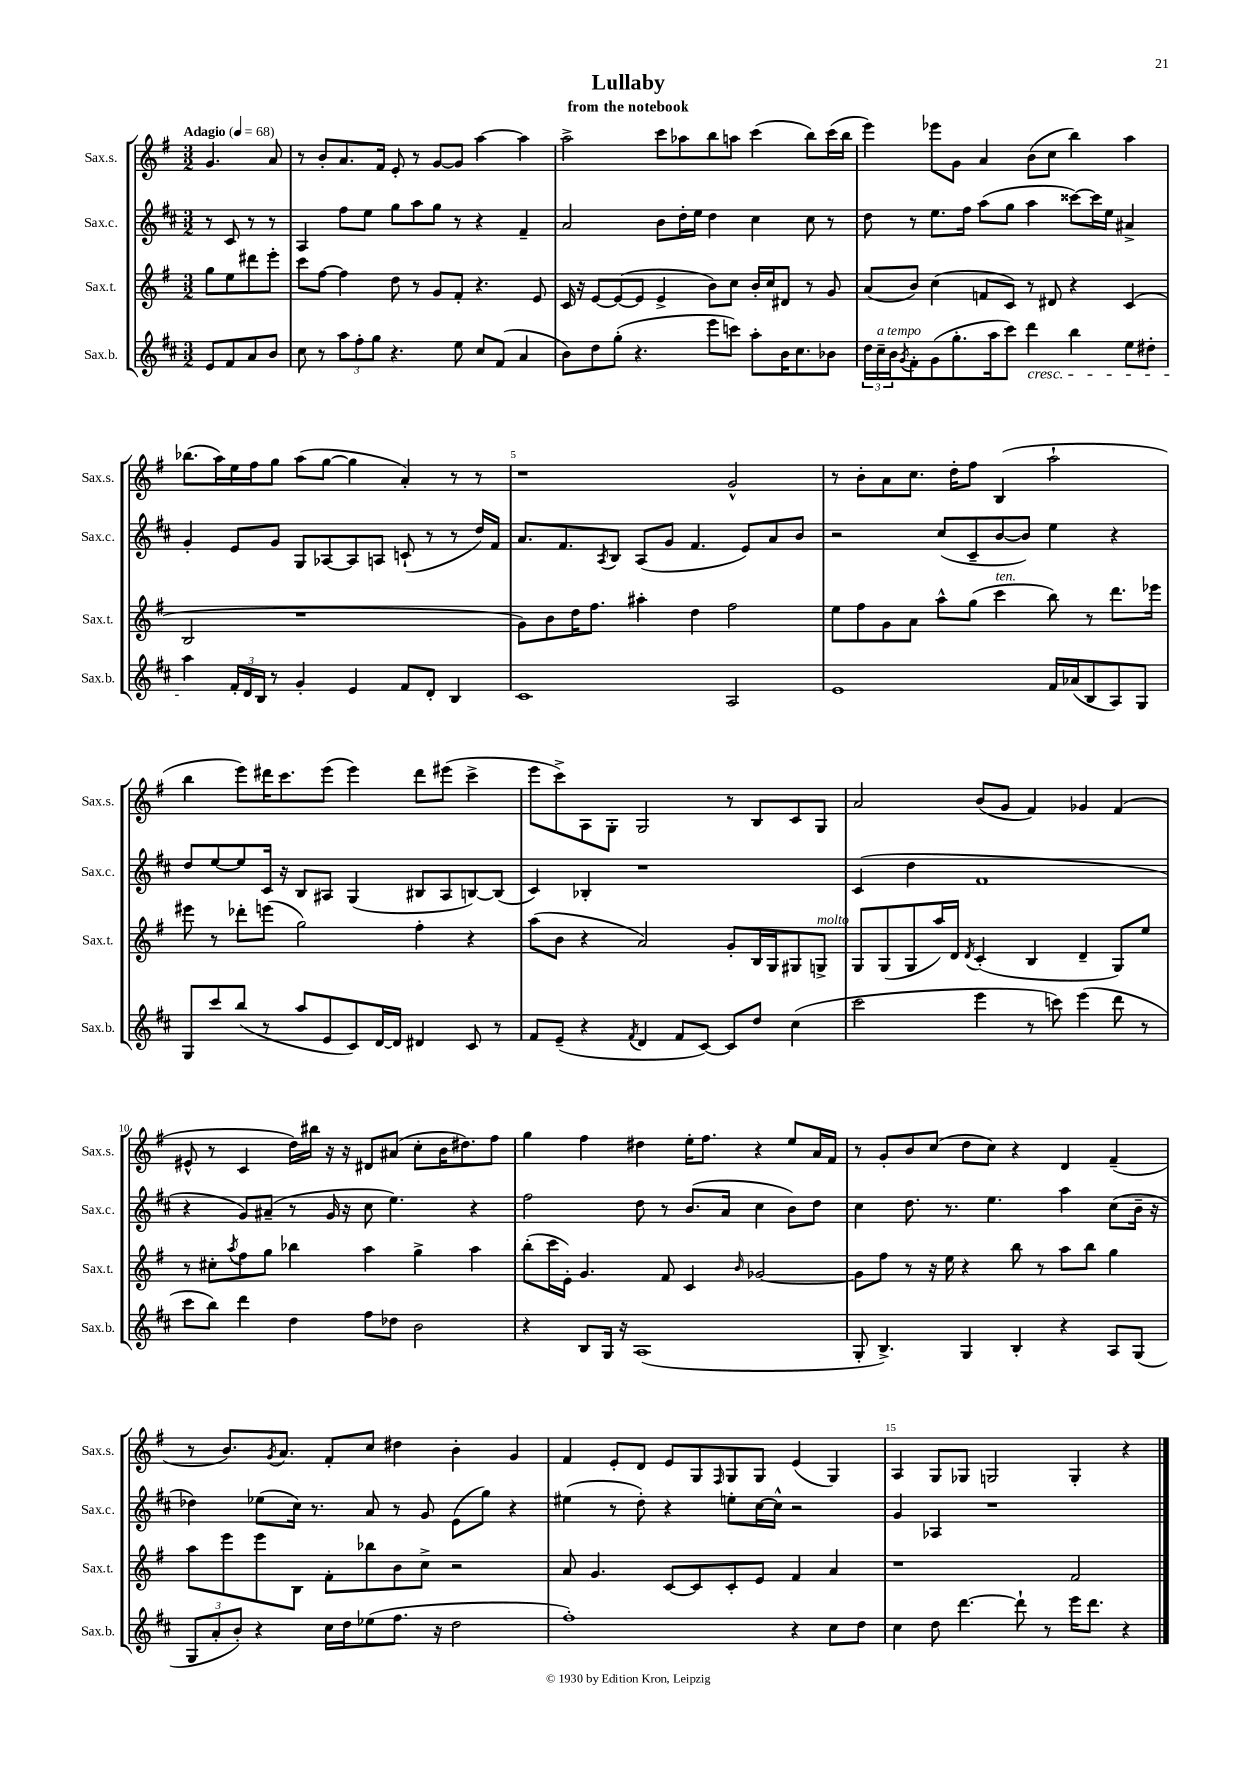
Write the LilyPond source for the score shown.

\header { title = "Lullaby" subtitle = "from the notebook" }
<<
\new StaffGroup <<
\new Staff = "s0" \with { instrumentName = "Sax.s." shortInstrumentName = "Sax.s." } {
    \clef treble \key g \major \numericTimeSignature \time 3/2 \partial 2 \tempo "Adagio" 4 = 68
    g'4. a'8 |
    r8 b'8-. a'8. fis'16 e'8-. r8 g'8~ g'8 a''4~ a''4 |
    a''2-> c'''8 aes''8 b''8 a''8 c'''4( b''8) c'''16( b''16 |
    e'''4) ees'''8 g'8 a'4 b'8( c''8 b''4) a''4 |
    bes''8.( a''16) e''16 fis''16 g''8 a''8( g''8~ g''4 a'4-.) r8 r8 |
    r1 g'2-^ |
    r8 b'8-. a'8 c''8. d''16-. fis''8 b4( a''2-! |
    b''4 e'''8) dis'''16 c'''8. e'''8( e'''4) dis'''8 eis'''8( c'''4-> |
    e'''8 c'''8->) a8 g8-. g2 r8 b8 c'8 g8 |
    a'2 b'8( g'8 fis'4) ges'4 fis'4( |
    eis'8-^ r8 c'4 d''16) bis''16 r16 r16 dis'8 ais'8( c''8-. b'16 dis''8.) fis''8 |
    g''4 fis''4 dis''4 e''16-. fis''8. r4 e''8 a'16 fis'16 |
    r8 g'8-. b'8 c''8( d''8 c''8) r4 d'4 fis'4--( |
    r8 b'8.) \acciaccatura { g'8 } a'8. fis'8-. c''8 dis''4 b'4-. g'4 |
    fis'4 e'8-. d'8 e'8 g8 \grace { fis16 } g8 g8 e'4( g4) |
    a4 g8 ges8 g2 g4-. r4 \bar "|." |
}
\new Staff = "s1" \with { instrumentName = "Sax.c." shortInstrumentName = "Sax.c." } {
    \clef treble \key d \major \numericTimeSignature \time 3/2 \partial 2
    r8 cis'8 r8 r8 |
    a4 fis''8 e''8 g''8 a''8 g''8 r8 r4 fis'4-- |
    a'2 b'8 d''16-. e''16 d''4 cis''4 cis''8 r8 |
    d''8 r8 e''8. fis''16 a''8( g''8 a''4 cisis'''8~) cisis'''16 e''16 ais'4-> |
    g'4-. e'8 g'8 g8 aes8~ aes8 a8 c'8-!( r8 r8 d''16) fis'16 |
    a'8. fis'8. \acciaccatura { a8 } b8 a8( g'8 fis'4. e'8) a'8 b'8 |
    r2 cis''8( cis'8-- b'8~ b'8) e''4 r4 |
    d''8 e''8~ e''8 cis'16 r16 b8 ais8 g4( bis8 ais8 b8~) b8( |
    cis'4) bes4-. r1 |
    cis'4( d''4 fis'1 |
    r4 g'8) ais'8--( r8 g'16 r16 cis''8 e''4.) r4 |
    fis''2 d''8 r8 b'8.( a'16 cis''4 b'8) d''8 |
    cis''4 d''8. r8. e''4. a''4 cis''8( b'16-- r16 |
    des''4) ees''8( cis''16) r8. a'8 r8 g'8 e'8( g''8) r4 |
    eis''4( r8 d''8-.) r4 e''8-. cis''16~ cis''16-^ r2 |
    g'4 aes4 r1 \bar "|." |
}
\new Staff = "s2" \with { instrumentName = "Sax.t." shortInstrumentName = "Sax.t." } {
    \clef treble \key g \major \numericTimeSignature \time 3/2 \partial 2
    g''8 e''8 dis'''8 e'''8-. |
    c'''8 fis''8~ fis''4 d''8 r8 g'8 fis'8-. r4. e'8 |
    c'16 r16 e'8~ e'8~( e'8 e'4-> b'8) c''8 b'16-. c''16 dis'8 r8 g'8 |
    a'8( b'8) c''4( f'8 c'8) r8 dis'8 r4 c'4( |
    b2 r1 |
    g'8) b'8 d''16 fis''8. ais''4-. d''4 fis''2 |
    e''8 fis''8 g'8 a'8 a''8-^ g''8( c'''4^\markup { \italic "ten." } b''8) r8 d'''8. ees'''16 |
    eis'''8 r8 des'''8-. e'''8( g''2) fis''4-. r4 |
    a''8( b'8 r4 a'2) g'8-. b16 g16 gis8 g8->^\markup { \italic "molto" } |
    g8 g8( g8 a''16) d'16 \acciaccatura { d'8 } c'4-.( b4 d'4-- g8) e''8 |
    r8 cis''8-. \acciaccatura { a''8 } fis''8 g''8 bes''4 a''4 g''4-> a''4 |
    b''8-.( c'''16 e'16-.) g'4. fis'8 c'4 \grace { b'16 } ges'2~ |
    ges'8 fis''8 r8 r16 e''16 r4 b''8 r8 a''8 b''8 g''4 |
    a''8 e'''8 e'''8 b8 fis'8-. bes''8 b'8 c''8-> r2 |
    a'8 g'4. c'8~ c'8 c'8-. e'8 fis'4 a'4 |
    r1 fis'2 \bar "|." |
}
\new Staff = "s3" \with { instrumentName = "Sax.b." shortInstrumentName = "Sax.b." } {
    \clef treble \key d \major \numericTimeSignature \time 3/2 \partial 2
    e'8 fis'8 a'8 b'8 |
    cis''8 r8 \tuplet 3/2 { a''8 fis''8-. g''8 } r4. e''8 cis''8 fis'8( a'4 |
    b'8) d''8 g''8-.( r4. e'''8 c'''8) a''8-. b'16 cis''8. bes'8 |
    \tuplet 3/2 { d''16 cis''16--^\markup { \italic "a tempo" } b'16 } \acciaccatura { g'8 } fis'8-. g'8( g''8.-. a''16 cis'''8) d'''4\cresc b''4 e''8 dis''8-. |
    a''4\! \tuplet 3/2 { fis'16-. d'16 b16 } r8 g'4-. e'4 fis'8 d'8-. b4 |
    cis'1 a2 |
    e'1 fis'16 aes'16( b8 a8) g8 |
    g8 cis'''8 b''8( r8 a''8 e'8 cis'8) d'16~ d'16 dis'4 cis'8 r8 |
    fis'8 e'8--( r4 \acciaccatura { fis'8 } d'4 fis'8 cis'8~) cis'8 d''8 cis''4( |
    cis'''2 e'''4 r8 c'''8) e'''4( d'''8 r8 |
    cis'''8 b''8) d'''4 d''4 fis''8 des''8 b'2 |
    r4 b8 g16 r16 a1( |
    g8-. b4.->) g4 b4-. r4 a8 g8( |
    \tuplet 3/2 { g8 a'8-. b'8-.) } r4 cis''16 d''16 ees''8( fis''8. r16 d''2 |
    fis''1-.) r4 cis''8 d''8 |
    cis''4 d''8 d'''4.~ d'''8-! r8 e'''16 d'''8. r4 \bar "|." |
}
>>
>>
\layout { \context { \Score \override BarNumber.break-visibility = ##(#f #t #t) barNumberVisibility = #(every-nth-bar-number-visible 5) } }
